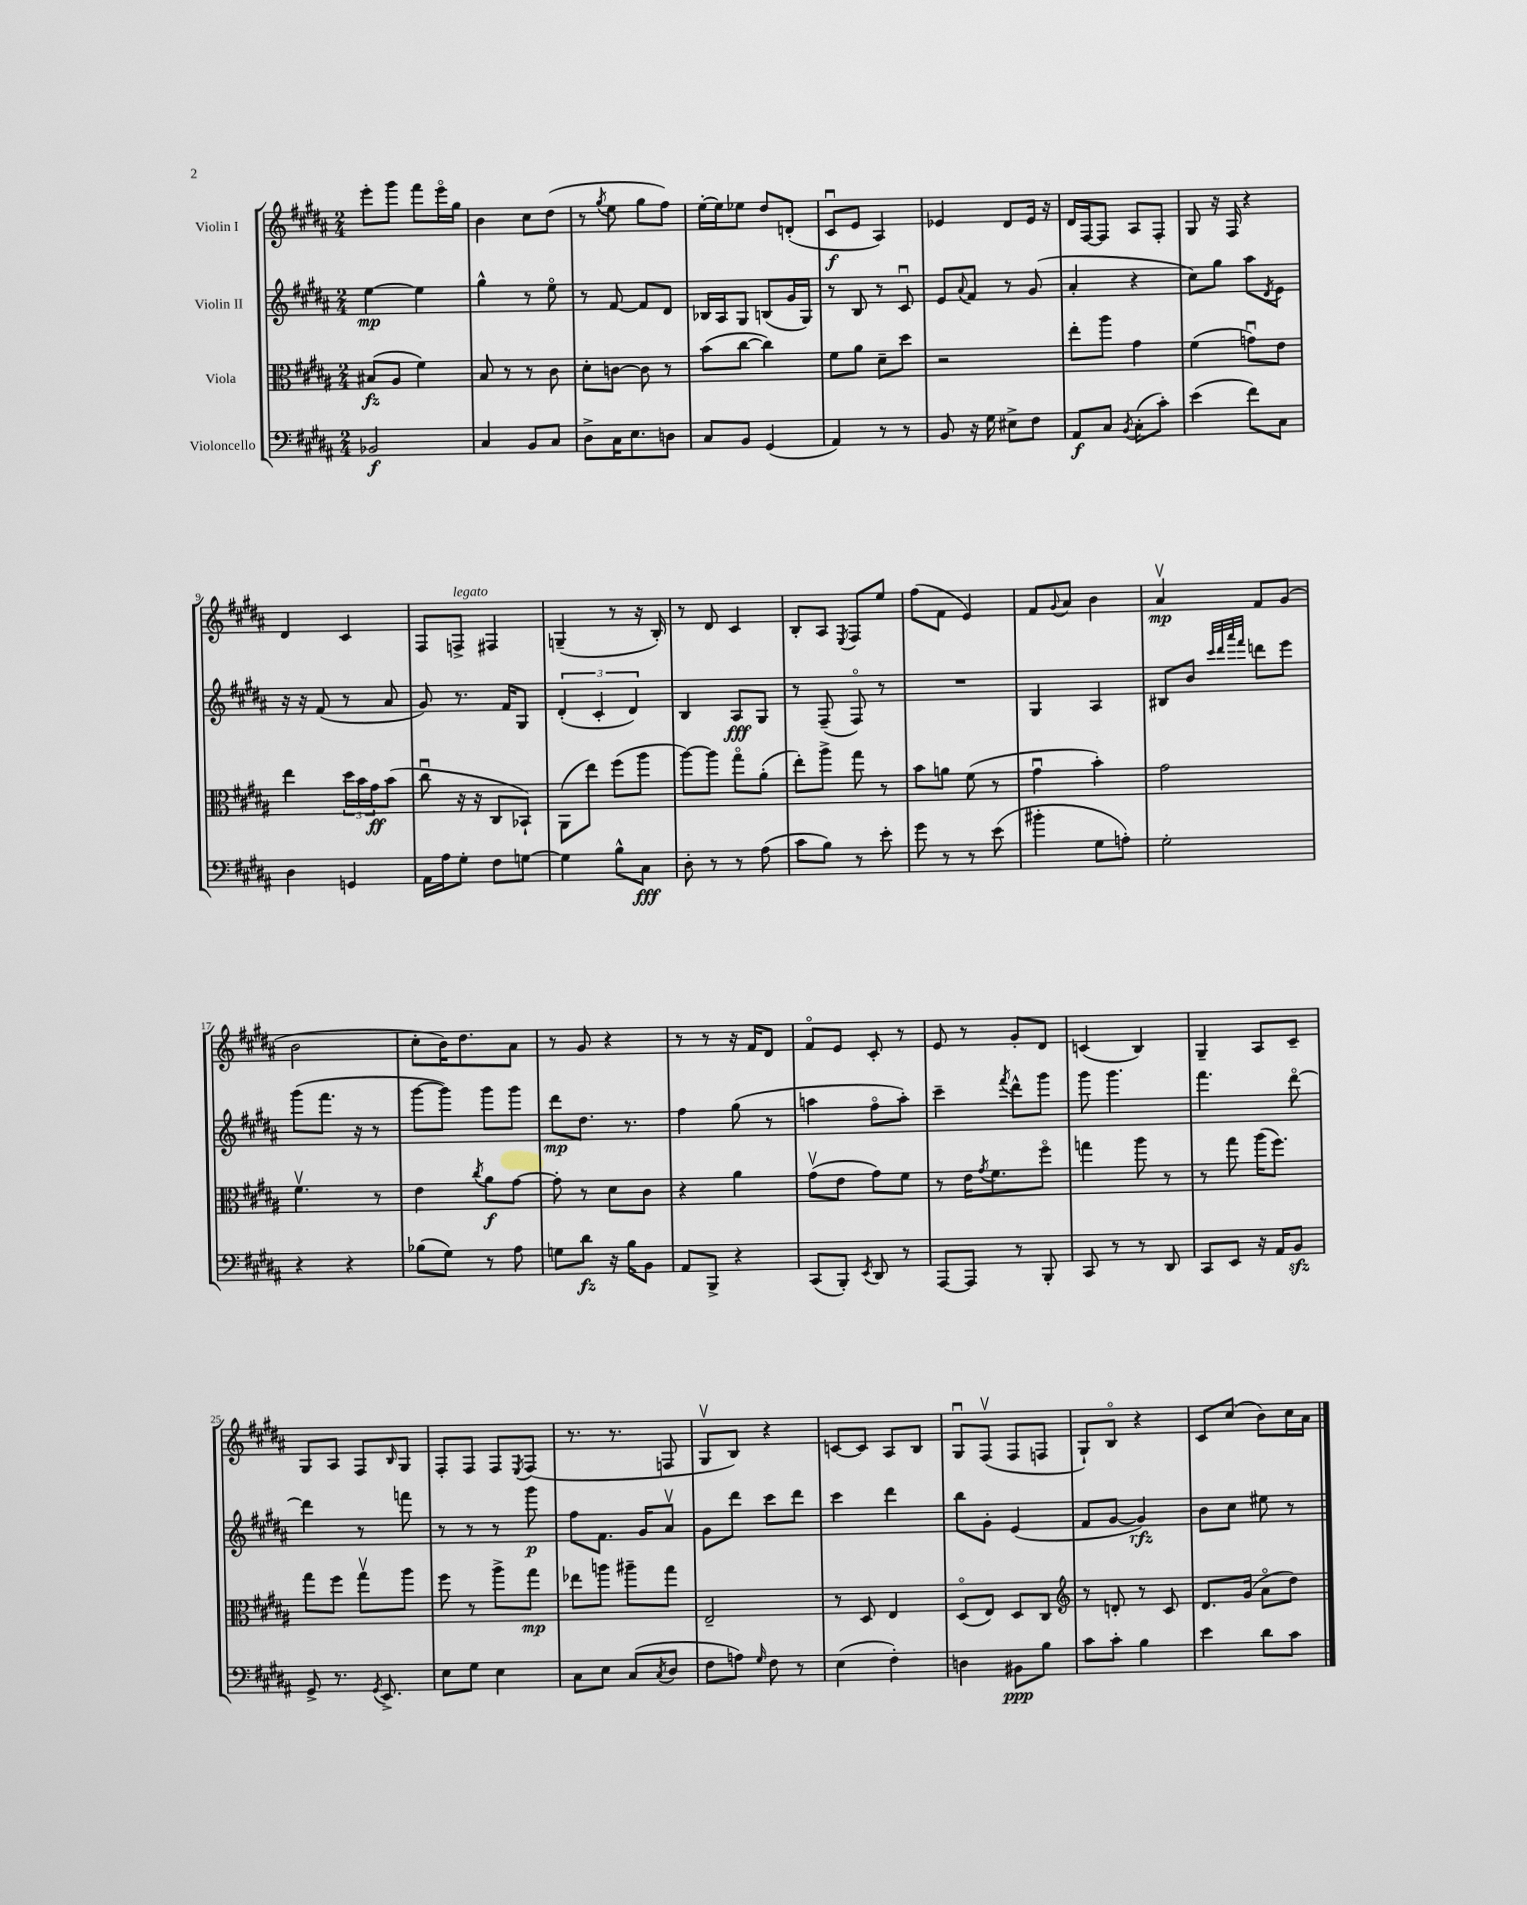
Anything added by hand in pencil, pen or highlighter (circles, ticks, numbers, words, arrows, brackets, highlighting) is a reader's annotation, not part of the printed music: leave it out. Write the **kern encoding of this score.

**kern	**kern	**kern	**kern
*staff4	*staff3	*staff2	*staff1
*clefF4	*clefC3	*clefG2	*clefG2
*k[f#c#g#d#a#]	*k[f#c#g#d#a#]	*k[f#c#g#d#a#]	*k[f#c#g#d#a#]
*M2/4	*M2/4	*M2/4	*M2/4
2BB-/	(8B#/L	[4ee\	8eee'\L
.	8A#/J	.	8ggg#\J
.	4f#\)	4ee\]	8fff#\L
.	.	.	16eeeo\L
.	.	.	16gg#\JJ
=	=	=	=
4C#/	8B/	4gg#^^\	4b\
.	8r	.	.
8BB/L	8r	8r	8cc#\L
8C#/J	8c#\	8eeo\	(8dd#\J
=	=	=	=
8D#^\L	8d#'\L	8r	8r
.	.	.	8qgg#/
16C#\K	[8c\J	[8f#/	8ee\
8.E\	.	.	.
.	8c\]	8f#/]L	8gg#\L
8D\J	8r	8d#/J	8ff#\J)
=	=	=	=
8C#/L	(8b\L	16B-/LL	[16ee'\LL
.	.	16A#/J	16ee\]J
8BB/J	[8cc#\J	8G#/J	8ee-\J
(4GG#/	4cc#\])	(8B/L	8dd#/L
.	.	16g#/L	(8d'/J
.	.	16G#/JJ)	.
=	=	=	=
4AA#/)	8f#\L	8r	8c#u/L
.	8a#\J	8B/	8e/J
8r	8d#~\L	8r	4A#/)
8r	8dd#\J	8c#u/	.
=	=	=	=
8BB/	2r	8e/L	4e-/
.	.	8qqa#/	.
16r	.	8f#/J	.
16G#\	.	.	.
8E#^\L	.	8r	8d#/L
8F#\J	.	(8g#/	16e-/Jk
.	.	.	16r
=	=	=	=
8AA#/L	8ee'\L	4a#'/	16d#/LL
.	.	.	[16F#/J
8C#/J	8aa#\J	.	8F#/]J
8qBB/	.	.	.
(8C#'\L	4g#\	4r	8A#/L
8c#'\J)	.	.	8F#'/J
=	=	=	=
(4e\	(4f#\	8cc#\L)	8G#/
.	.	8gg#\J	16r
.	.	.	16F#/
8f#\L)	8gu\L)	8aa#\L	4r
.	.	8qd#/	.
8C#\J	8e\J	8e\J	.
=	=	=	=
4D#\	4ee\	16r	4d#/
.	.	16r	.
.	.	(8f#/	.
4GG/	24dd#\LL	8r	4c#/
.	24b\	.	.
.	24g#\J	.	.
.	(8b\J	8a#/	.
=	=	=	=
16AA#\LL	8cc#u\	8g#/)	8F#/L
16A#\J	.	.	.
8G#'\J	16r	8.r	8F^/J
.	16r	.	.
8F#\L	8C#/L	.	4F#/
.	.	16f#/LK	.
[8G\J	8BB-`/J)	8G#/J	.
=	=	=	=
4G\]	(8AA#\L	(6d#'/	(4G~/
.	8ee\J)	.	.
.	.	6c#'/	.
8B^^\L	(8ff#\L	.	8r
.	.	6d#/)	.
8C#\J	8aa#\J	.	16r
.	.	.	16B'/)
=	=	=	=
8D#'\	[8aa#\L)	4B/	8r
8r	8aa#\]J	.	8d#/
8r	8gg#o\L	8A#/L	4c#/
(8A#\	(8a#'\J	8G#/J	.
=	=	=	=
8c#\L	8ee'\L)	8r	8B'/L
8B\J)	8aa#^\J	(8F#~/	8A#/J
.	.	.	8qE/
8r	8gg#\	8F#o/)	8F#/L
8e'\	8r	8r	8ee/J
=	=	=	=
8g#\	8b\L	2r	(8ff#\L
8r	8a\J	.	8f#\J
8r	(8f#\	.	4e/)
(8e\	8r	.	.
=	=	=	=
4b#'\	4g#u\	4G#/	8f#/L
.	.	.	8qqg#/
.	.	.	8a#/J
8G#\L	4b'\)	4A#/	4b\
8A'\J)	.	.	.
=	=	=	=
2G#'\	2g#\	8B#/L	4a#v/
.	.	8b/J	.
.	.	32qqccc#/LLL	.
.	.	32qqddd#/	.
.	.	32qqaaa#/	.
.	.	32qqfff#/JJJ	.
.	.	8ddd\L	8f#/L
.	.	8eee\J	(8g#/J
=	=	=	=
4r	4.f#v\	(8ggg#\L	2b\
.	.	8.fff#\J	.
4r	.	.	.
.	.	16r	.
.	8r	8r	.
=	=	=	=
(8B-\L	4e\	[8ggg#\L	8cc#'\L
8G#\J)	.	8ggg#\]J)	16b\K)
.	.	.	8.dd#\
.	8qcc#/	.	.
8r	8a#\L	8ggg#\L	.
8A#\	[8g#\J	8ggg#\J	8a#\J
=	=	=	=
8G\L	8g#'\]	8ddd#\L	8r
8d#\J	8r	8.dd#\J	8g#/
16r	8d#\L	.	4r
16B\LK	.	8.r	.
8BB\J	8c#\J	.	.
=	=	=	=
8AA#/L	4r	4ff#\	8r
8BBB^/J	.	.	8r
4r	4a#\	(8gg#\	16r
.	.	.	16f#/LK
.	.	8r	8d#/J
=	=	=	=
(8CC#/L	(8g#v\L	4aa\	8f#o/L
8BBB'/J)	8e\J	.	8e/J
8qEE/	.	.	.
8DD#/	8g#\L)	8ff#o\L	8c#'/
8r	8f#\J	8aa'\J)	8r
=	=	=	=
[8AAA#/L	8r	4ccc#~\	8e/
8AAA#/]J	16e\LK	.	8r
.	8qg#/	.	.
.	8.f#\	.	.
.	.	8qfff#/	.
8r	.	8ddd#^^\L	8g#'/L
8BBB'/	8ff#o\J	8ggg#\J	8d#/J
=	=	=	=
8CC#/	4gg\	8ggg#\	(4c/
8r	.	4.ggg#\	.
8r	8aa#\	.	4B/)
8DD#/	8r	.	.
=	=	=	=
8CC#/L	8r	4.fff#\	4G#~/
8EE/J	8gg#\	.	.
16r	(16aa#\LK	.	8A#/L
16AA#/LK	8.ff#\J)	.	.
8BB/J	.	[8ddd#o\	8c#~/J
=	=	=	=
8GG#^/	8gg#\L	4ddd#\]	8G#/L
8.r	8ff#\J	.	8A#/J
.	8gg#v\L	8r	8F#/L
8qGG#/	.	.	.
8.EE^/	.	.	.
.	.	.	16qqB/
.	8aa#\J	8fff\	8G#/J
=	=	=	=
8E\L	8ff#\	8r	8F#'/L
8G#\J	8r	8r	8F#/J
4E\	8aa#^\L	8r	8F#/L
.	.	.	8qE/
.	8gg#\J	8ggg#\	(8F#/J
=	=	=	=
8C#\L	8ee-\L	8ff#\L	8.r
8E\J	8aa\J	8.f#\J	.
.	.	.	8.r
(8C#/L	8aa#~\L	.	.
.	.	16g#/LK	.
8qC#/	.	.	.
8D#/J	8gg#\J	8a#v/J	8F/
=	=	=	=
8F#\L	2E~/	8g#\L	8G#v/L
8A\J)	.	8ddd#\J	8B/J)
16qqG#/	.	.	.
8F#\	.	8ccc#\L	4r
8r	.	8ddd#\J	.
=	=	=	=
(4E\	8r	4ccc#\	[8c/L
.	8D#/	.	8c/]J
4F#'\)	4E/	4ddd#\	8A#/L
.	.	.	8B/J
=	=	=	=
4D\	(8D#o/L	8bb\L	8G#u/L
.	8E/J)	8g#'\J	(8F#v/J
8BB#\L	8D#/L	(4e/	8F#/L
8B\J	8C#/J	.	8F/J
=	=	=	=
*	*clefG2	*	*
8c#\L	8r	8f#/L	8G#`/L)
8c#'\J	8d'/	[8g#/J	8Bo/J
4B\	8r	4g#/])	4r
.	8c#/	.	.
=	=	=	=
4e\	8.d#/L	8b\L	8c#/L
.	.	8cc#\J	(8cc#/J
.	(16g#/Jk	.	.
8d#\L	8a#o\L	8ee#\	8b\L)
8c#\J	8dd#\J)	8r	16cc#\L
.	.	.	16a#\JJ
==	==	==	==
*-	*-	*-	*-
